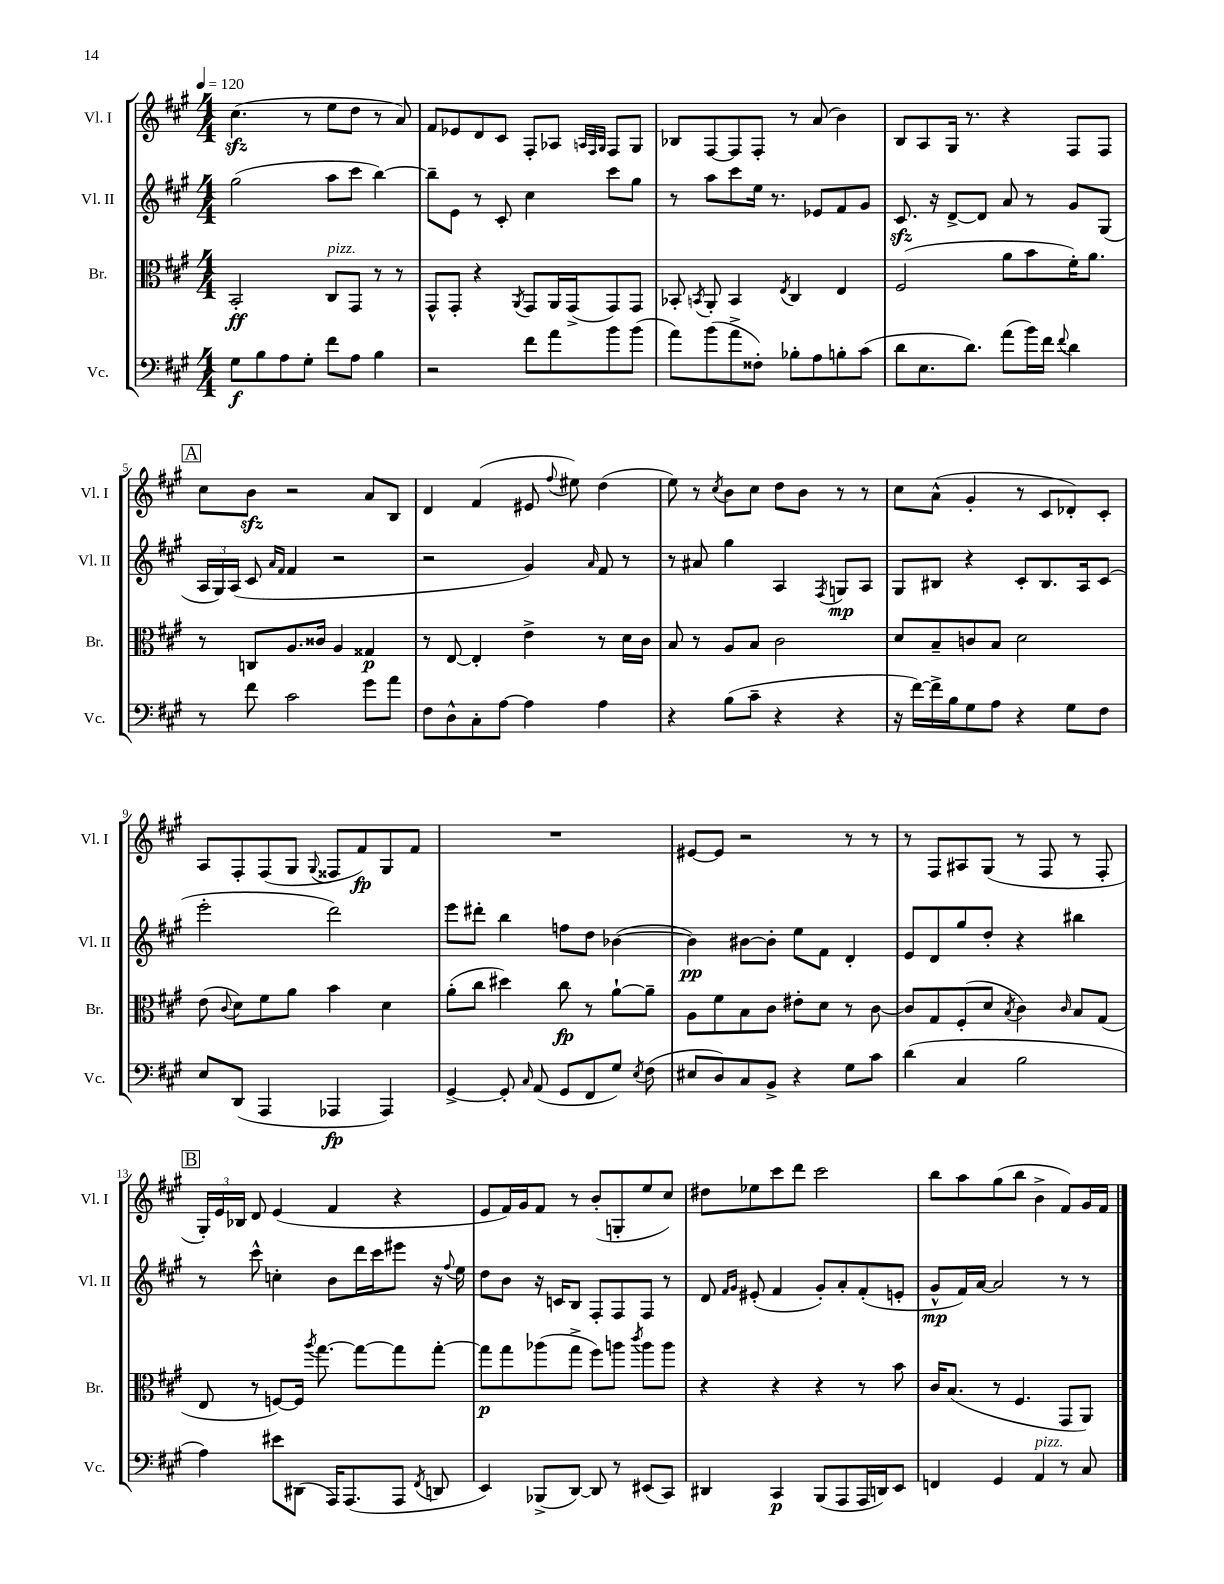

**kern	**kern	**kern	**kern
*staff4	*staff3	*staff2	*staff1
*clefF4	*clefC3	*clefG2	*clefG2
*k[f#c#g#]	*k[f#c#g#]	*k[f#c#g#]	*k[f#c#g#]
*M4/4	*M4/4	*M4/4	*M4/4
*MM120	*MM120	*MM120	*MM120
8G#	2BB'	(2gg#	(4.cc#
8B	.	.	.
8A	.	.	.
8G#'	.	.	8r
8f#	8C#	8aa	8ee
8A	8GG#	8ccc#	8dd
4B	8r	[4bb)	8r
.	8r	.	8a)
=	=	=	=
2r	8GG#^^	8bb~]	8f#
.	8GG#'	8e	8e-
.	4r	8r	8d
.	.	8c#'	8c#
.	8qAA	.	.
8f#	8GG#	4cc#	8F#'
8a	16AA	.	8A-
.	(16GG#^	.	.
.	.	.	32qqA
.	.	.	32qqF#
.	.	.	32qqG#
8b	8GG#)	8ccc#	8F#
(8b	8GG#	8gg#	8G#
=	=	=	=
8a)	8BB-'	8r	8B-
.	8qBB	.	.
(8b	8AA'	8aa	[8F#
8a^	4BB	8ccc#	8F#]
8F##')	.	16ee	8F#'
.	.	8.r	.
.	8qE	.	.
8B-'	4C#	.	8r
8A	.	8e-	(8a
8B'	4E	8f#	4b)
(8c#	.	8g#	.
=	=	=	=
8d	(2F#	8.c#	8B
8.E	.	.	8A
.	.	16r	.
.	.	[8d^	16G#
8.d)	.	.	8.r
.	.	8d]	.
(8a	8a	8a	4r
16b)	8b	8r	.
16f#	.	.	.
8qqf#	.	.	.
4d	16f#')	8g#	8F#
.	8.a	.	.
.	.	(8G#	8F#
=	=	=	=
8r	8r	24A	8cc#
.	.	24G#)	.
.	.	(24A	.
8f#	8C	8c#	8b
.	.	16qqa	.
.	.	16qqf#	.
2c#	8.A	4f#	2r
.	16c##	.	.
.	4A	2r	.
8g#	4G##	.	8a
8a	.	.	8B
=	=	=	=
8F#	8r	2r	4d
8D^^	[8E	.	.
8C#'	4E']	.	(4f#
[8A	.	.	.
4A]	4e^	4g#)	8e#
.	.	.	8qqff#
.	.	.	8ee#)
.	.	16qqa	.
4A	8r	8f#	(4dd
.	16d	8r	.
.	16c#	.	.
=	=	=	=
4r	8B	8r	8ee)
.	8r	8a#	8r
.	.	.	8qcc#
(8B	8A	4gg#	8b
8c#~	8B	.	8cc#
4r	2c#	4A	8dd
.	.	.	8b
.	.	8qF#	.
4r	.	8G	8r
.	.	8A	8r
=	=	=	=
16r	8d	8G#	8cc#
[16f#)	.	.	.
16f#^]	8B~	8B#	(8a^^
16B	.	.	.
8G#	8c	4r	4g#'
8A	8B	.	.
4r	2d	8c#'	8r
.	.	8.B#	8c#
8G#	.	.	8d-')
.	.	16A	.
8F#	.	(8c#	8c#'
=	=	=	=
8E	(8e	2eee'	8A
.	8qqc#	.	.
(8DD	8d)	.	8F#'
4AAA	8f#	.	(8F#
.	8a	.	8G#
.	.	.	8qqG#
4AAA-	4b	2ddd)	8F##
.	.	.	8f#)
4AAA-)	4d	.	8G#
.	.	.	8f#
=	=	=	=
[4GG#^	(8a'	8eee	1r
.	8cc#	8ddd#'	.
8GG#']	4dd#)	4bb	.
16qqC#	.	.	.
(8AA	.	.	.
8GG#	8cc#	8ff	.
8FF#	8r	8dd	.
8G#)	[8a`	([4b-	.
8qE	.	.	.
(8F#	8a~]	.	.
=	=	=	=
8E#	8A	4b-])	[8e#
8D)	8f#	.	8e#]
8C#	8B	[8b#	2r
8BB^	8c#	8b#']	.
4r	8e#'	8ee	.
.	8d	8f#	.
8G#	8r	4d'	8r
8c#	[8c#	.	8r
=	=	=	=
(4d	8c#]	8e	8r
.	8G#	8d	8F#
4C#	(8F#'	8gg#	8A#
.	8d	8dd'	(8G#
.	8qB	.	.
2B	4c#)	4r	8r
.	.	.	8F#
.	16qqc#	.	.
.	8B	4bb#	8r
.	(8G#	.	8F#'
=	=	=	=
4A)	8E	8r	24G#')
.	.	.	24e
.	.	.	24B-
.	8r	8ccc#^^	8d
8e#	[8F)	4cc'	(4e
(8DD#	16F]	.	.
.	8qaa	.	.
.	[8.gg#	.	.
16AAA)	.	8b	4f#
(8.AAA	.	.	.
.	8gg#_	16ddd	.
.	.	16ccc#	.
8AAA	8gg#]	8eee#	4r
8qFF#	.	.	.
8DD	[8gg#'	16r	.
.	.	8qqff#	.
.	.	16ee	.
=	=	=	=
4EE)	8gg#]	8dd	8e
.	8gg#	8b	16f#)
.	.	.	16g#
(8BBB-^	(8aa-	16r	8f#
.	.	16c	.
[8DD)	8gg#^	8B	8r
8DD]	8ff#)	8F#'	(8b'
8r	8aa	8F#	8G'
.	8qccc#	.	.
(8EE#	8aa	8F#	8ee
8CC#)	8aa	8r	8cc#)
=	=	=	=
4DD#	4r	8d	8dd#
.	.	16qqf#	.
.	.	16qqg#	.
.	.	(8e#'	8ee-
4CC#	4r	4f#	8ccc#
.	.	.	8ddd
(8BBB	4r	8g#')	2ccc#
8AAA	.	8a'	.
16AAA	8r	(8f#'	.
16DD)	.	.	.
8EE	8b	8e'	.
=	=	=	=
4FF	16c#	8g#^^	8bb
.	(8.B	.	.
.	.	16f#)	8aa
.	.	[16a	.
4GG#	8r	2a]	(8gg#
.	4.F#	.	8bb
4AA	.	.	4b^
8r	8GG#	8r	8f#)
8C#	8AA)	8r	16g#
.	.	.	16f#
==	==	==	==
*-	*-	*-	*-
